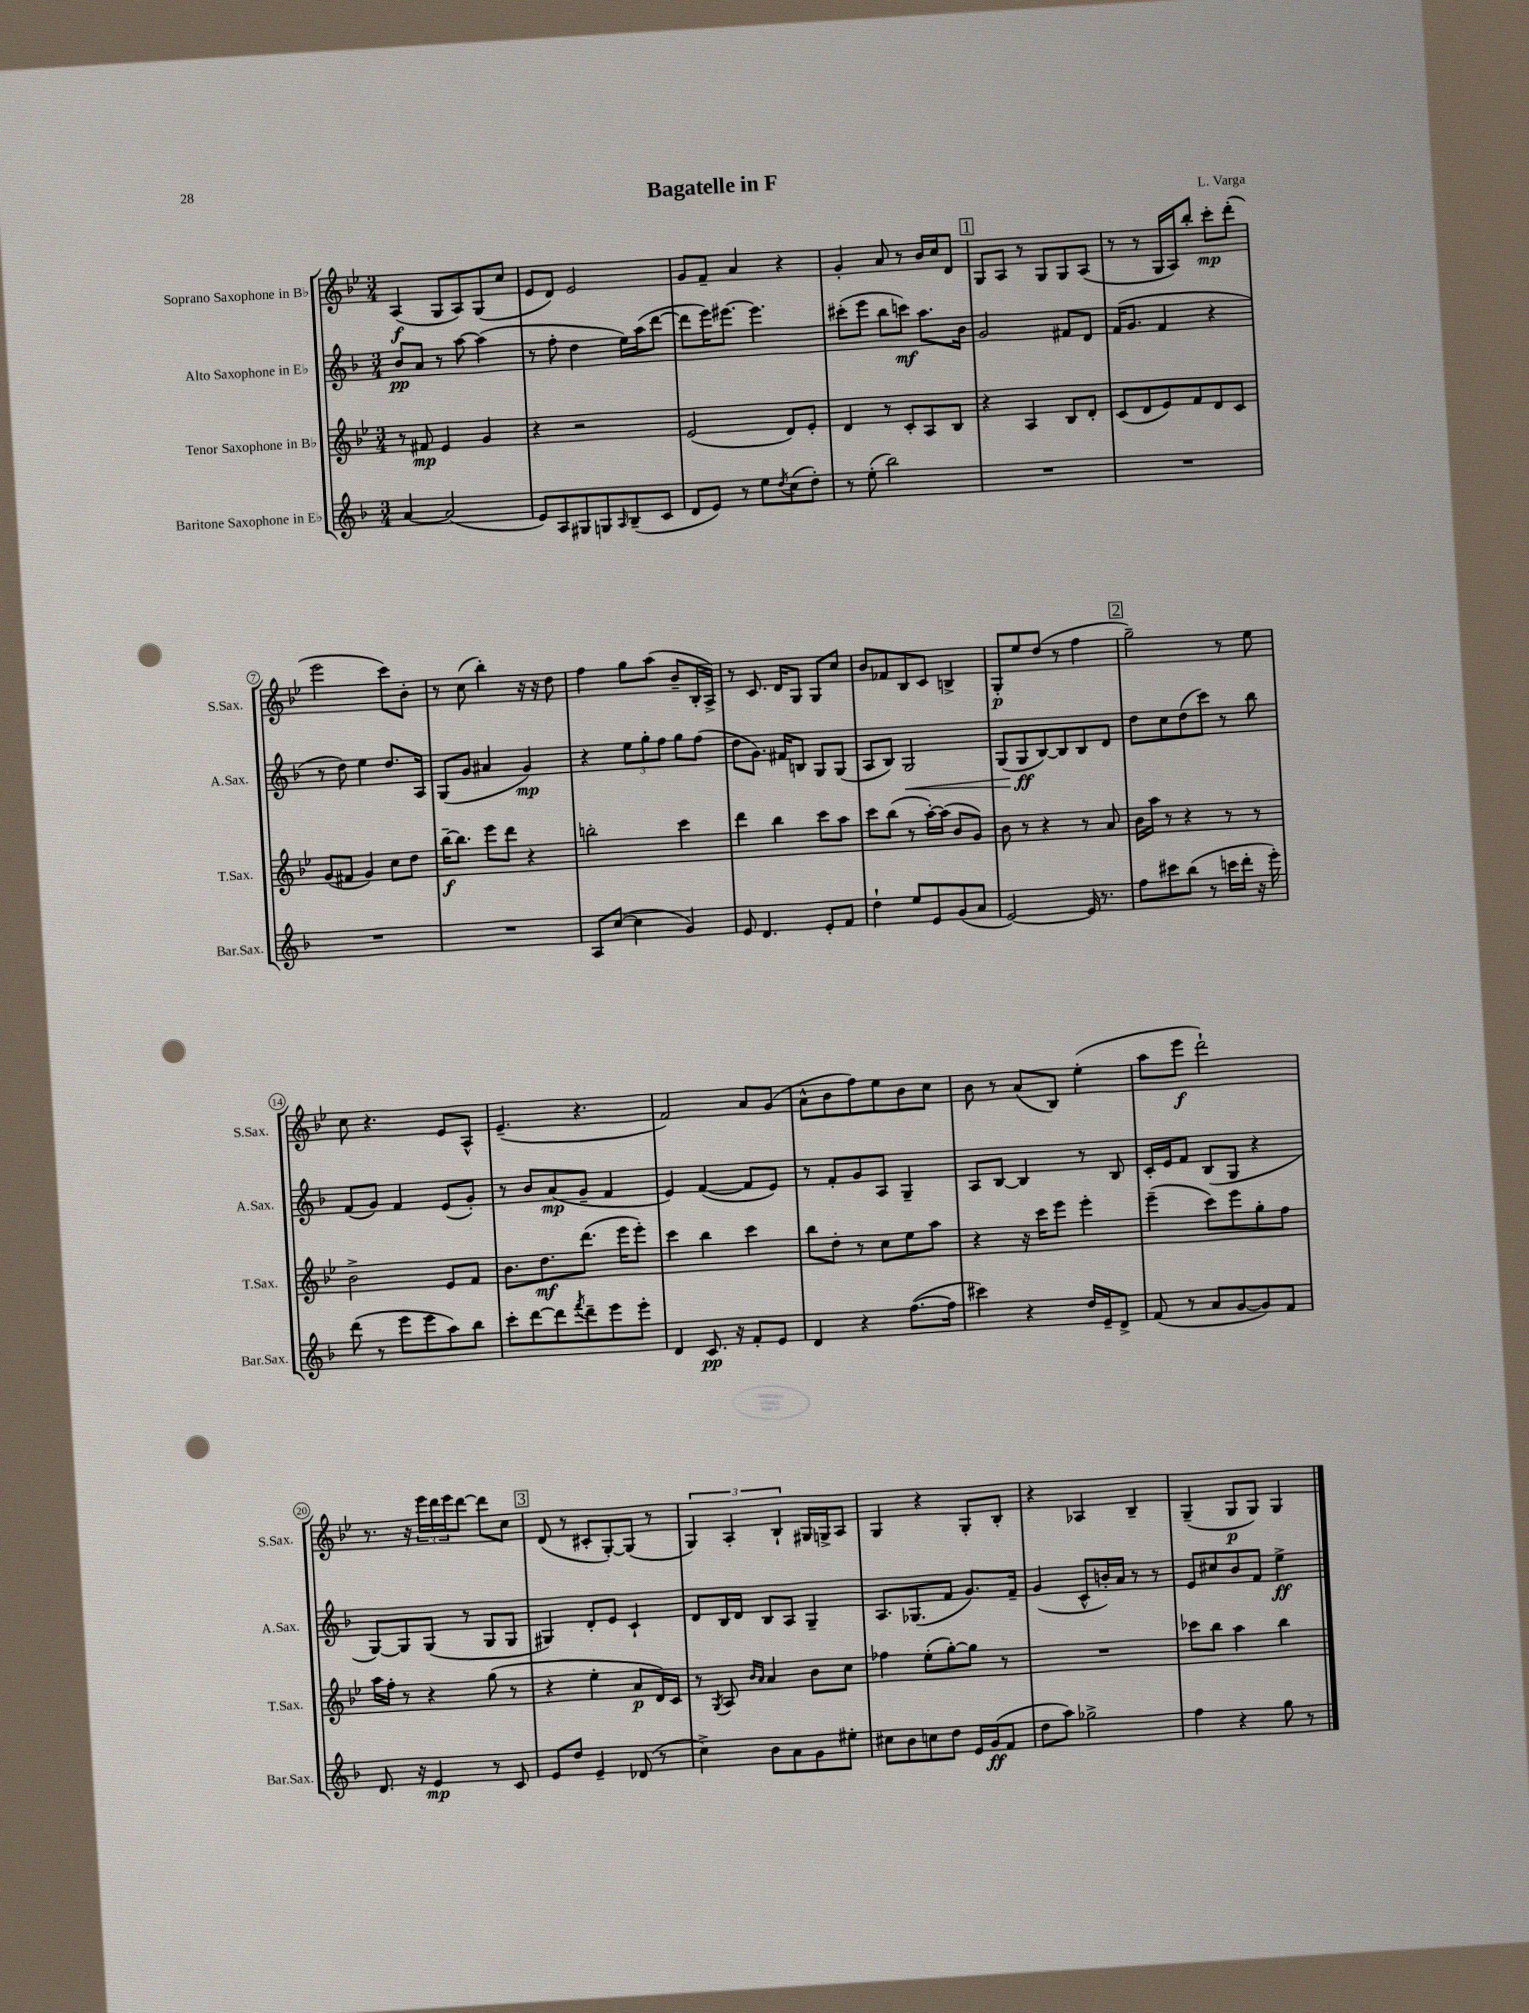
\header { title = "Bagatelle in F" composer = "L. Varga" }
<<
\new StaffGroup <<
\new Staff = "s0" \with { instrumentName = "Soprano Saxophone in Bb" shortInstrumentName = "S.Sax." } {
    \clef treble \key bes \major \numericTimeSignature \time 3/4
    a4\f( g8 a8) g8( c''8 |
    ees'8 d'8) ees'2 |
    g'8 f'8-- a'4 r4 |
    g'4-. a'8 r8 bes'16 c''16 d'8 |
    \mark \markup { \box "1" } g8 a8 r8 g8 g8 a8( |
    r8 r8 g16 a16) bes''8-. c'''8-.\mp d'''8-.( |
    ees'''2 c'''8) bes'8-. |
    r8 c''8( bes''4-.) r16 r16 d''8 |
    f''4 g''8 a''8( bes'8-- bes16-. a16->) |
    r8 c'8. d'16 g8 g8 c''8 |
    bes'8 fes'8 bes8 c'8 b4-> |
    g8-.\p ees''8 d''8( r8 f''4 |
    \mark \markup { \box "2" } g''2--) r8 ees''8 |
    c''8 r4. ees'8 a8-^ |
    ees'4.--( r4. |
    f'2) a'8 g'8( |
    a'8-^ bes'8 f''8) ees''8 bes'8 c''8 |
    bes'8 r8 a'8( bes8) ees''4-.( |
    a''8 ees'''8\f d'''2-!) |
    r8. r16 \tuplet 3/2 { ees'''16 d'''16 ees'''16 } d'''8~ d'''8 c''8 |
    \mark \markup { \box "3" } d'8( r8 cis'8-. g8~-.) g8( r8 |
    \tuplet 3/2 { g4) a4-. bes4-! } gis16 g16-> a8 |
    g4 r4 g8-. bes8-. |
    r4 aes4 bes4-- |
    g4--( g8\p g8) g4 \bar "|." |
}
\new Staff = "s1" \with { instrumentName = "Alto Saxophone in Eb" shortInstrumentName = "A.Sax." } {
    \clef treble \key f \major \numericTimeSignature \time 3/4
    bes'8\pp a'8 r8 a''8~ a''4( |
    r8 f''8-. d''4 e''16) a''16( d'''8~ |
    d'''8 e'''16) eis'''8.~ eis'''4. |
    cis'''8-.( e'''8 bes''8 c'''8\mf) a''8. bes'16 |
    \mark \markup { \box "1" } g'2 fis'8 d'8 |
    f'16( g'8. f'4 r4 |
    r8 d''8) e''4 d''8. a16 |
    g8( g'8 ais'4 g'4\mp) |
    r4 \tuplet 3/2 { e''8 g''8-. f''8 } g''8 f''8( |
    d''8 g'8.) fis'16 b8 g8 g8( |
    a8 bes8) g2\< |
    g8( g8\ff\! bes8~) bes8 bes8 d'8 |
    \mark \markup { \box "2" } d''8 c''8 d''8( c'''8) r8 bes''8 |
    f'8( g'8) f'4 e'8( g'8-.) |
    r8 bes'8 a'8\mp( g'8-- f'4 |
    e'4) f'4~( f'8 e'8) |
    r8 f'8-. g'8 a8 g4-- |
    a8 bes8~ bes4 r8 bes8 |
    c'16-. e'16 f'8 bes8( g8 r4 |
    g8~) g8 g8( r8 g8 g8 |
    \mark \markup { \box "3" } gis4) d'8-. e'8 c'4-! |
    d'8 bes16 d'16 bes8 a8 g4-- |
    a8. ges8.( f'8 g'8.) f'16-- |
    g'4( c'8-^ b'16-.) a'16 r8 r8 |
    e'8 cis''8 bes'8 f'8 e''4->\ff \bar "|." |
}
\new Staff = "s2" \with { instrumentName = "Tenor Saxophone in Bb" shortInstrumentName = "T.Sax." } {
    \clef treble \key bes \major \numericTimeSignature \time 3/4
    r8 fis'8\mp ees'4 g'4 |
    r4 r2 |
    ees'2( d'8) ees'8-. |
    d'4 r8 c'8-. a8 bes8 |
    \mark \markup { \box "1" } r4 a4 bes8 d'8-. |
    c'8( d'8 ees'8) f'8 d'8 c'8 |
    g'8( fis'8 g'4) c''8 d''8 |
    bes''16~--\f bes''8. ees'''8 d'''8 r4 |
    b''2-. c'''4 |
    d'''4 bes''4 c'''8 a''8 |
    c'''8 bes''8( r8 a''16~-.) a''16( bes'8 g'8) |
    bes'8 r8 r4 r8 a'8 |
    \mark \markup { \box "2" } bes'16 a''16 r8 r4 r8 r8 |
    bes'2-> ees'8 f'8 |
    bes'8. d''8.\mf d'''8.( ees'''16 ees'''8-.) |
    c'''4 bes''4 c'''4 |
    bes''8 d''8-. r8 c''8 ees''8 a''8 |
    r4 r16 c'''16 ees'''8 ees'''4-. |
    ees'''4--( c'''8) ees'''8 g''8-. f''8 |
    a''16 f''16-. r8 r4 g''8( r8 |
    \mark \markup { \box "3" } r4 ees''4-. a'8\p d'16) c'16 |
    r8 \acciaccatura { g8 } a8 \grace { bes'16 a'16 } a'4 bes'8 c''8 |
    fes''4 ees''8-.( g''8~-.) g''8 r8 |
    R2. |
    ces'''8 bes''8 a''4 bes''4 \bar "|." |
}
\new Staff = "s3" \with { instrumentName = "Baritone Saxophone in Eb" shortInstrumentName = "Bar.Sax." } {
    \clef treble \key f \major \numericTimeSignature \time 3/4
    a'4~ a'2( |
    e'8) a8 gis8 g8 \grace { a16 } bes8--( c'8 |
    d'8 e'8) r8 e''8 \acciaccatura { d''8 } c''8( d''8-.) |
    r8 e''8-.( bes''2) |
    \mark \markup { \box "1" } R2. |
    R2. |
    R2. |
    R2. |
    a8 c''8~( c''4 g'4) |
    e'8 d'4. e'8-. f'8 |
    d''4-! e''8 e'8 g'8( a'8 |
    e'2~) e'16 r8. |
    \mark \markup { \box "2" } f''8 cis'''8 bes''8( r8 c'''16 d'''16-. r16 e'''16-.) |
    d'''8( r8 e'''8 e'''8 a''8) bes''8 |
    c'''8-. d'''8~ d'''8 \acciaccatura { f'''8 } d'''8-- e'''8 e'''8-. |
    d'4 c'8.\pp r16 f'8-. e'8 |
    d'4 r4 f''8.~( f''16 |
    cis'''4) r4 d''16 e'16-- d'8-> |
    f'8( r8 a'8 g'8~ g'8) f'8 |
    d'8. r16 e'4\mp r8 c'8 |
    \mark \markup { \box "3" } e'8 d''8 e'4-- des'8( r8 |
    c''4->) bes'8 a'8 g'8 eis''8-. |
    cis''8 bes'8 c''8 d''8 e'16 g'16\ff( f'8 |
    d''8 a''8) ges''2-> |
    f''4 r4 g''8 r8 \bar "|." |
}
>>
>>
\layout { \context { \Score \override BarNumber.stencil = #(make-stencil-circler 0.1 0.3 ly:text-interface::print) } }
